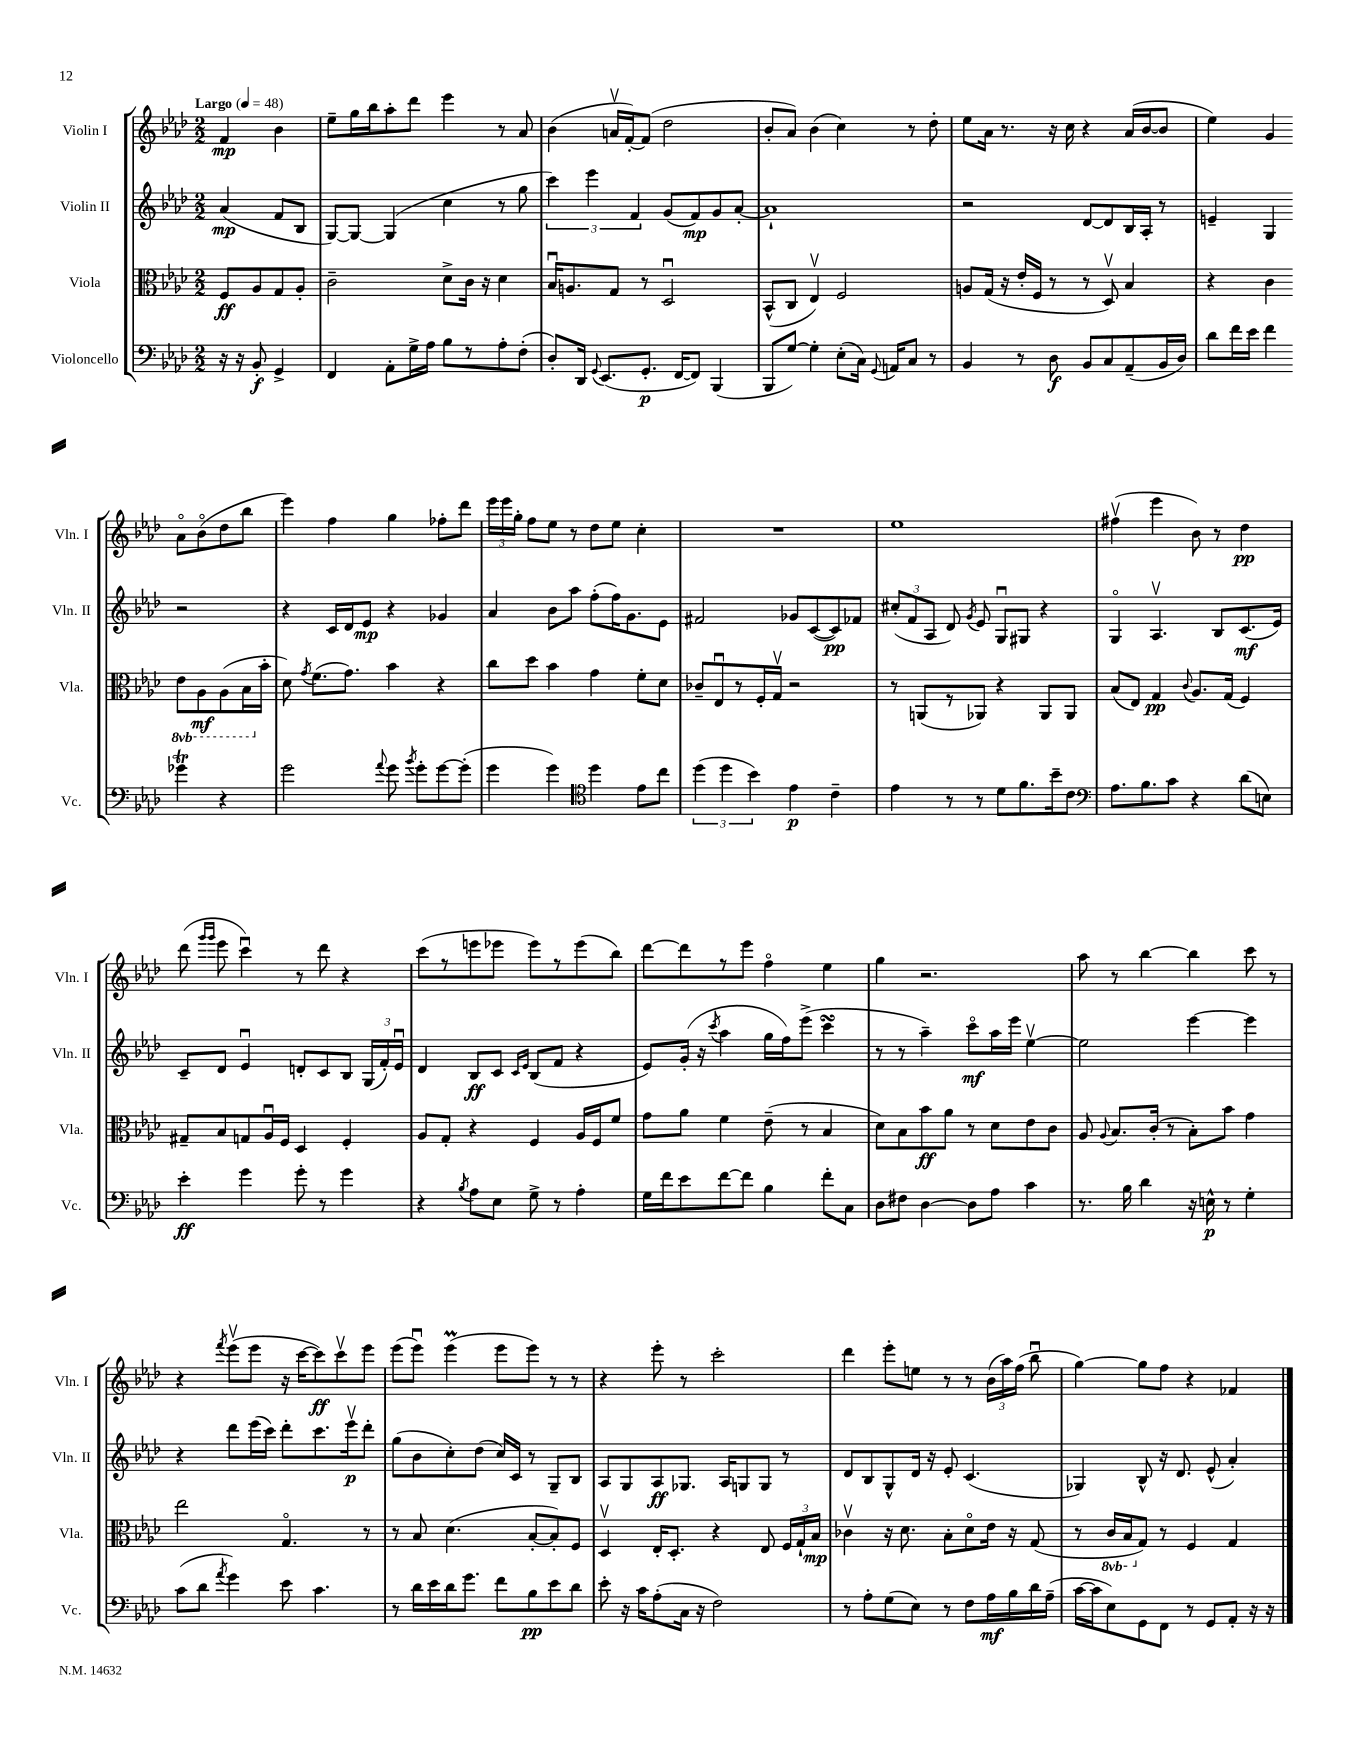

**kern	**dynam	**kern	**dynam	**kern	**dynam	**kern	**dynam
*part4	*part4	*part3	*part3	*part2	*part2	*part1	*part1
*staff4	*staff4	*staff3	*staff3	*staff2	*staff2	*staff1	*staff1
*I"Violoncello	*	*I"Viola	*	*I"Violin II	*	*I"Violin I	*
*I'Vc.	*	*I'Vla.	*	*I'Vln. II	*	*I'Vln. I	*
*clefF4	*	*clefC3	*	*clefG2	*	*clefG2	*
*k[b-e-a-d-]	*	*k[b-e-a-d-]	*	*k[b-e-a-d-]	*	*k[b-e-a-d-]	*
*M2/2	*	*M2/2	*	*M2/2	*	*M2/2	*
*MM48	*	*MM48	*	*MM48	*	*MM48	*
=	=	=	=	=	=	=	=
!	!	!	!	!	!	!LO:TX:a:B:t=Largo	!
16r	.	8F/L	ff	(4a-/	mp	4f/	mp
16r	.	.	.	.	.	.	.
8BB-'/	f	8A-/	.	.	.	.	.
4GG^/	.	8G/	.	8f/L	.	4b-\	.
.	.	8A-'/J	.	8B-/J	.	.	.
=1	=1	=1	=1	=1	=1	=1	=1
4FF/	.	2c~\	.	[8G/L)	.	8ee-~\L	.
.	.	.	.	8G/J_	.	16gg\L	.
.	.	.	.	.	.	16bb-\J	.
8AA-'\L	.	.	.	(4G/]	.	8aa-'\	.
16G^\L	.	.	.	.	.	8ddd-\J	.
16A-\JJ	.	.	.	.	.	.	.
8B-\L	.	8d-^\L	.	4cc\	.	4eee-\	.
8r	.	16c\Jk	.	.	.	.	.
.	.	16r	.	.	.	.	.
8A-'\	.	4d-\	.	8r	.	8r	.
(8F'\J	.	.	.	8gg\	.	8a-/	.
=2	=2	=2	=2	=2	=2	=2	=2
8D-'/L)	.	16B-u/KL	.	6ccc\)	.	(4b-\	.
.	.	8.An/	.	.	.	.	.
16DD-/Jk	.	.	.	.	.	.	.
.	.	.	.	6eee-\	.	.	.
8qqGG/	.	.	.	.	.	.	.
(8.EE-/L	.	.	.	.	.	.	.
.	.	8G/J	.	.	.	16anv/LL	.
.	.	.	.	.	.	[16f'/J)	.
.	.	.	.	6f/	.	.	.
8.GG'/J	p	8r	.	.	.	(8f/J]	.
.	.	2D-u/	.	(8g/L	.	2dd-\	.
[16FF/KL	.	.	.	.	.	.	.
8FF/J])	.	.	.	8f/)	mp	.	.
(4BBB-/	.	.	.	8g/	.	.	.
.	.	.	.	[8a-'/J	.	.	.
=3	=3	=3	=3	=3	=3	=3	=3
8BBB-/L	.	(8BB-^^/L	.	1a-`]	.	8b-'/L	.
[8G/J)	.	8C/J	.	.	.	8a-/J)	.
4G'\]	.	4E-v/)	.	.	.	(4b-\	.
(8E-'\L	.	2F/	.	.	.	4cc\)	.
16C\Jk)	.	.	.	.	.	.	.
8qqGG/	.	.	.	.	.	.	.
16AAn/KL	.	.	.	.	.	.	.
8C/J	.	.	.	.	.	8r	.
8r	.	.	.	.	.	8dd-'\	.
=4	=4	=4	=4	=4	=4	=4	=4
4BB-/	.	8An/L	.	2r	.	8ee-\L	.
.	.	(16G/Jk	.	.	.	16a-\Jk	.
.	.	16r	.	.	.	8.r	.
8r	.	16e-'/LL	.	.	.	.	.
.	.	16F/JJ	.	.	.	.	.
8D-\	f	8r	.	.	.	16r	.
.	.	.	.	.	.	16cc\	.
8BB-/L	.	8r	.	[8d-/L	.	4r	.
8C/	.	8D-v/)	.	8d-/]	.	.	.
(8AA-~/	.	4B-/	.	16B-/L	.	(16a-/LL	.
.	.	.	.	16A-'/JJ	.	[16b-/J	.
16BB-/L	.	.	.	8r	.	8b-/J]	.
16D-/JJ)	.	.	.	.	.	.	.
=5	=5	=5	=5	=5	=5	=5	=5
8d-\L	.	4r	.	4en~/	.	4ee-\)	.
16f\L	.	.	.	.	.	.	.
16e-\JJ	.	.	.	.	.	.	.
4f\	.	4c\	.	4G/	.	4g/	.
*	*	*8ba	*	*	*	*	*
4g-XT\	.	8E-\L	.	2r	.	8a-\L	.
.	.	8AA-\	mf	.	.	(8b-\	.
4r	.	(8AA-\	.	.	.	8dd-\	.
.	.	16BB-\L	.	.	.	8bb-\J	.
*	*	*X8ba	*	*	*	*	*
.	.	16b-'\JJ	.	.	.	.	.
!!LO:LB:g=z
=6	=6	=6	=6	=6	=6	=6	=6
2g\	.	8d-\)	.	4r	.	4eee-\)	.
.	.	8qg/	.	.	.	.	.
.	.	(8.f\L	.	.	.	.	.
.	.	.	.	16c/LL	.	4ff\	.
.	.	8.g\J)	.	16d-/J	.	.	.
.	.	.	.	8e-/J	mp	.	.
8qqa-/	.	.	.	.	.	.	.
8g\	.	4b-\	.	4r	.	4gg\	.
8qb-/	.	.	.	.	.	.	.
8g'\L	.	.	.	.	.	.	.
[8g\	.	4r	.	4g-X/	.	8ff-X'\L	.
(8g'\J]	.	.	.	.	.	8ddd-\J	.
=7	=7	=7	=7	=7	=7	=7	=7
4g\	.	8cc\L	.	4a-/	.	24eee-\LL	.
.	.	.	.	.	.	24eee-\	.
.	.	.	.	.	.	24gg'\JJ	.
.	.	8dd-\J	.	.	.	8ff\L	.
4g\)	.	4b-\	.	8b-\L	.	8ee-\J	.
.	.	.	.	8aa-\J	.	8r	.
*clefC4	*	*	*	*	*	*	*
4dd-\	.	4g\	.	(8ff'\L	.	8dd-\L	.
.	.	.	.	16ff\K)	.	8ee-\J	.
.	.	.	.	8.g\	.	.	.
8e-\L	.	8f'\L	.	.	.	4cc'\	.
8cc\J	.	8d-\J	.	8e-\J	.	.	.
=8	=8	=8	=8	=8	=8	=8	=8
(6dd-\	.	8c-X~/L	.	2f#X/	.	1r	.
.	.	8E-u/	.	.	.	.	.
6dd-\	.	.	.	.	.	.	.
.	.	8r	.	.	.	.	.
6b-\)	.	.	.	.	.	.	.
.	.	16F'/L	.	.	.	.	.
.	.	16Gv/JJ	.	.	.	.	.
4e-\	p	2r	.	8g-X/L	.	.	.
.	.	.	.	([8c/	.	.	.
4c~\	.	.	.	8c/])	pp	.	.
.	.	.	.	8f-X/J	.	.	.
=9	=9	=9	=9	=9	=9	=9	=9
4e-\	.	8r	.	(12cc#X'/L	.	1ee-	.
.	.	.	.	12f/	.	.	.
.	.	(8AAn/L	.	.	.	.	.
.	.	.	.	12A-/J	.	.	.
8r	.	8r	.	8d-/)	.	.	.
.	.	.	.	8qg/	.	.	.
8r	.	8AA-X/J)	.	8e-/	.	.	.
8d-\L	.	4r	.	8Gu/L	.	.	.
8.f\	.	.	.	8G#X/J	.	.	.
.	.	8AA-/L	.	4r	.	.	.
16b-~\k	.	.	.	.	.	.	.
8c\J	.	8AA-/J	.	.	.	.	.
=10	=10	=10	=10	=10	=10	=10	=10
*clefF4	*	*	*	*	*	*	*
8.A-\L	.	(8B-/L	.	4G/	.	(4ff#Xv\	.
.	.	8E-/J)	.	.	.	.	.
8.B-\	.	.	.	.	.	.	.
.	.	4G/	pp	4.A-v/	.	4eee-\	.
8c\J	.	.	.	.	.	.	.
.	.	8qqc/	.	.	.	.	.
4r	.	8.A-/L	.	.	.	8b-\)	.
.	.	.	.	8B-/L	.	8r	.
.	.	(16G/Jk	.	.	.	.	.
(8d-\L	.	4F/)	.	(8.c/	mf	4dd-\	pp
8En\J)	.	.	.	.	.	.	.
.	.	.	.	16e-/Jk)	.	.	.
!!LO:LB:g=z
=11	=11	=11	=11	=11	=11	=11	=11
4e-'\	ff	8G#X~/L	.	8c~/L	.	(8ddd-\	.
.	.	.	.	.	.	16qqggg/LL	.
.	.	.	.	.	.	16qqggg/JJ	.
.	.	8B-/	.	8d-/J	.	8eee-\	.
4g\	.	8Gn/	.	4e-u/	.	4cccu\)	.
.	.	16A-u/L	.	.	.	.	.
.	.	16F/JJ	.	.	.	.	.
8g'\	.	4D-/	.	8dn'/L	.	8r	.
8r	.	.	.	8c/	.	8ddd-\	.
4g\	.	4F'/	.	8B-/J	.	4r	.
.	.	.	.	(24G/LL	.	.	.
.	.	.	.	24f'/)	.	.	.
.	.	.	.	24e-u/JJ	.	.	.
=12	=12	=12	=12	=12	=12	=12	=12
4r	.	8A-/L	.	4d-/	.	(8ccc\L	.
.	.	8G'/J	.	.	.	8r	.
8qB-/	.	.	.	.	.	.	.
8A-\L	.	4r	.	8B-/L	ff	8eeen\	.
8E-\J	.	.	.	8c/J	.	8eee-X\J	.
.	.	.	.	16qqc/LL	.	.	.
.	.	.	.	16qqe-/JJ	.	.	.
8G^\	.	4F/	.	(8B-/L	.	8eee-\L)	.
8r	.	.	.	8f/J	.	8r	.
4A-'\	.	16A-/LL	.	4r	.	(8eee-\	.
.	.	16F/J	.	.	.	.	.
.	.	8f/J	.	.	.	8bb-\J)	.
=13	=13	=13	=13	=13	=13	=13	=13
16G\LL	.	8g\L	.	8e-/L)	.	[8ddd-\L	.
16f\J	.	.	.	.	.	.	.
8e-\	.	8a-\J	.	(16g'/Jk	.	8ddd-\]	.
.	.	.	.	16r	.	.	.
.	.	.	.	8qccc/	.	.	.
[8f\	.	4f\	.	4aa-\	.	8r	.
8f\J]	.	.	.	.	.	8eee-\J	.
4B-\	.	(8e-~\	.	16gg\LL	.	4ff\	.
.	.	.	.	16ff\J)	.	.	.
.	.	8r	.	(8eee-^\J	.	.	.
8f'\L	.	4B-/	.	4cccsSsS\	.	4ee-\	.
8C\J	.	.	.	.	.	.	.
=14	=14	=14	=14	=14	=14	=14	=14
8D-\L	.	8d-\L)	.	8r	.	4gg\	.
8F#X\J	.	8B-\	.	8r	.	.	.
[4D-\	.	8b-\	ff	4aa-~\)	.	2.r	.
.	.	8a-\J	.	.	.	.	.
8D-\L]	.	8r	.	8ccc\L	mf	.	.
8A-\J	.	8d-\L	.	16aa-\L	.	.	.
.	.	.	.	16eee-\JJ	.	.	.
4c\	.	8e-\	.	[4ee-v\	.	.	.
.	.	8c\J	.	.	.	.	.
=15	=15	=15	=15	=15	=15	=15	=15
8.r	.	8A-/	.	2ee-\]	.	8aa-\	.
.	.	8qqA-/	.	.	.	.	.
.	.	8.B-/L	.	.	.	8r	.
16B-\	.	.	.	.	.	.	.
4d-\	.	.	.	.	.	[4bb-\	.
.	.	(16c'/Jk	.	.	.	.	.
.	.	8r	.	.	.	.	.
16r	.	8B-'\L)	.	[4eee-\	.	4bb-\]	.
16En^^\	p	.	.	.	.	.	.
8r	.	8b-\J	.	.	.	.	.
4G'\	.	4g\	.	4eee-\]	.	8ccc\	.
.	.	.	.	.	.	8r	.
!!LO:LB:g=z
=16	=16	=16	=16	=16	=16	=16	=16
(8c\L	.	2ee-\	.	4r	.	4r	.
8d-\J	.	.	.	.	.	.	.
8qa-/	.	.	.	.	.	8qfff/	.
4g\)	.	.	.	8ddd-\L	.	(8eee-v\L	.
.	.	.	.	(16eee-\L	.	8eee-\J	.
.	.	.	.	16ccc\JJ)	.	.	.
8e-\	.	4.G/	.	8ddd-'\L	.	16r	.
.	.	.	.	.	.	[16ccc\KL	.
4.c\	.	.	.	8.ccc\	.	8ccc\])	ff
.	.	.	.	.	.	8cccv\	.
.	.	.	.	16eee-v\k	p	.	.
.	.	8r	.	8ddd-'\J	.	8eee-\J	.
=17	=17	=17	=17	=17	=17	=17	=17
8r	.	8r	.	(8gg\L	.	(8eee-\L	.
16d-\LL	.	8B-/	.	8b-\	.	8eee-u\J)	.
16e-\	.	.	.	.	.	.	.
16d-\J	.	(4.d-\	.	8cc'\)	.	(4eee-M\	.
8.g\J	.	.	.	.	.	.	.
.	.	.	.	(8dd-\J	.	.	.
8f\L	.	.	.	16cc/LL)	.	8eee-\L	.
.	.	.	.	16c/JJ	.	.	.
8B-\	pp	[8B-'/L	.	8r	.	8eee-\J)	.
8e-\	.	8B-'/])	.	8G~/L	.	8r	.
8d-\J	.	8F/J	.	8B-/J	.	8r	.
=18	=18	=18	=18	=18	=18	=18	=18
8e-'\	.	4D-v/	.	8A-/L	.	4r	.
16r	.	.	.	8G/	.	.	.
16c\KL	.	.	.	.	.	.	.
(8A-'\	.	16E-'/KL	.	8A-/	ff	8eee-'\	.
.	.	8.D-'/J	.	.	.	.	.
16C\Jk	.	.	.	8.G-X/J	.	8r	.
16r	.	.	.	.	.	.	.
2F\)	.	4r	.	.	.	2ccc'\	.
.	.	.	.	16A-/KL	.	.	.
.	.	.	.	8Gn/	.	.	.
.	.	8E-/	.	8G/J	.	.	.
.	.	24F/LL	.	8r	.	.	.
.	.	24G`/	.	.	.	.	.
.	.	24B-/JJ	mp	.	.	.	.
=19	=19	=19	=19	=19	=19	=19	=19
8r	.	4c-Xv\	.	8d-/L	.	4ddd-\	.
8A-'\L	.	.	.	8B-/	.	.	.
(8G\	.	16r	.	8G^^/	.	8eee-'\L	.
.	.	8.d-\	.	.	.	.	.
8E-\J)	.	.	.	16d-/Jk	.	8een\J	.
.	.	.	.	16r	.	.	.
8r	.	8B-'\L	.	8e-'/	.	8r	.
8F\L	.	8d-\	.	(4.c/	.	8r	.
16A-\L	mf	16e-\Jk	.	.	.	(24b-\LL	.
.	.	.	.	.	.	24aa-\)	.
16B-\	.	16r	.	.	.	.	.
.	.	.	.	.	.	(24ff\JJ	.
16d-\	.	(8G/	.	.	.	8bb-u\	.
(16A-~\JJ	.	.	.	.	.	.	.
=20	=20	=20	=20	=20	=20	=20	=20
[16c\LL	.	8r	.	4G-X/)	.	[4gg\)	.
16c\J]	.	.	.	.	.	.	.
*	*	*8ba	*	*	*	*	*
8E-\)	.	16C/LL	.	.	.	.	.
.	.	16BB-/J	.	.	.	.	.
*	*	*X8ba	*	*	*	*	*
8GG\	.	8G/J)	.	8B-^^/	.	8gg\L]	.
8FF\J	.	8r	.	16r	.	8ff\J	.
.	.	.	.	8.d-/	.	.	.
8r	.	4F/	.	.	.	4r	.
8GG/L	.	.	.	(8e-^^/	.	.	.
8AA-'/J	.	4G/	.	4a-'/)	.	4f-X/	.
16r	.	.	.	.	.	.	.
16r	.	.	.	.	.	.	.
==	==	==	==	==	==	==	==
*-	*-	*-	*-	*-	*-	*-	*-
